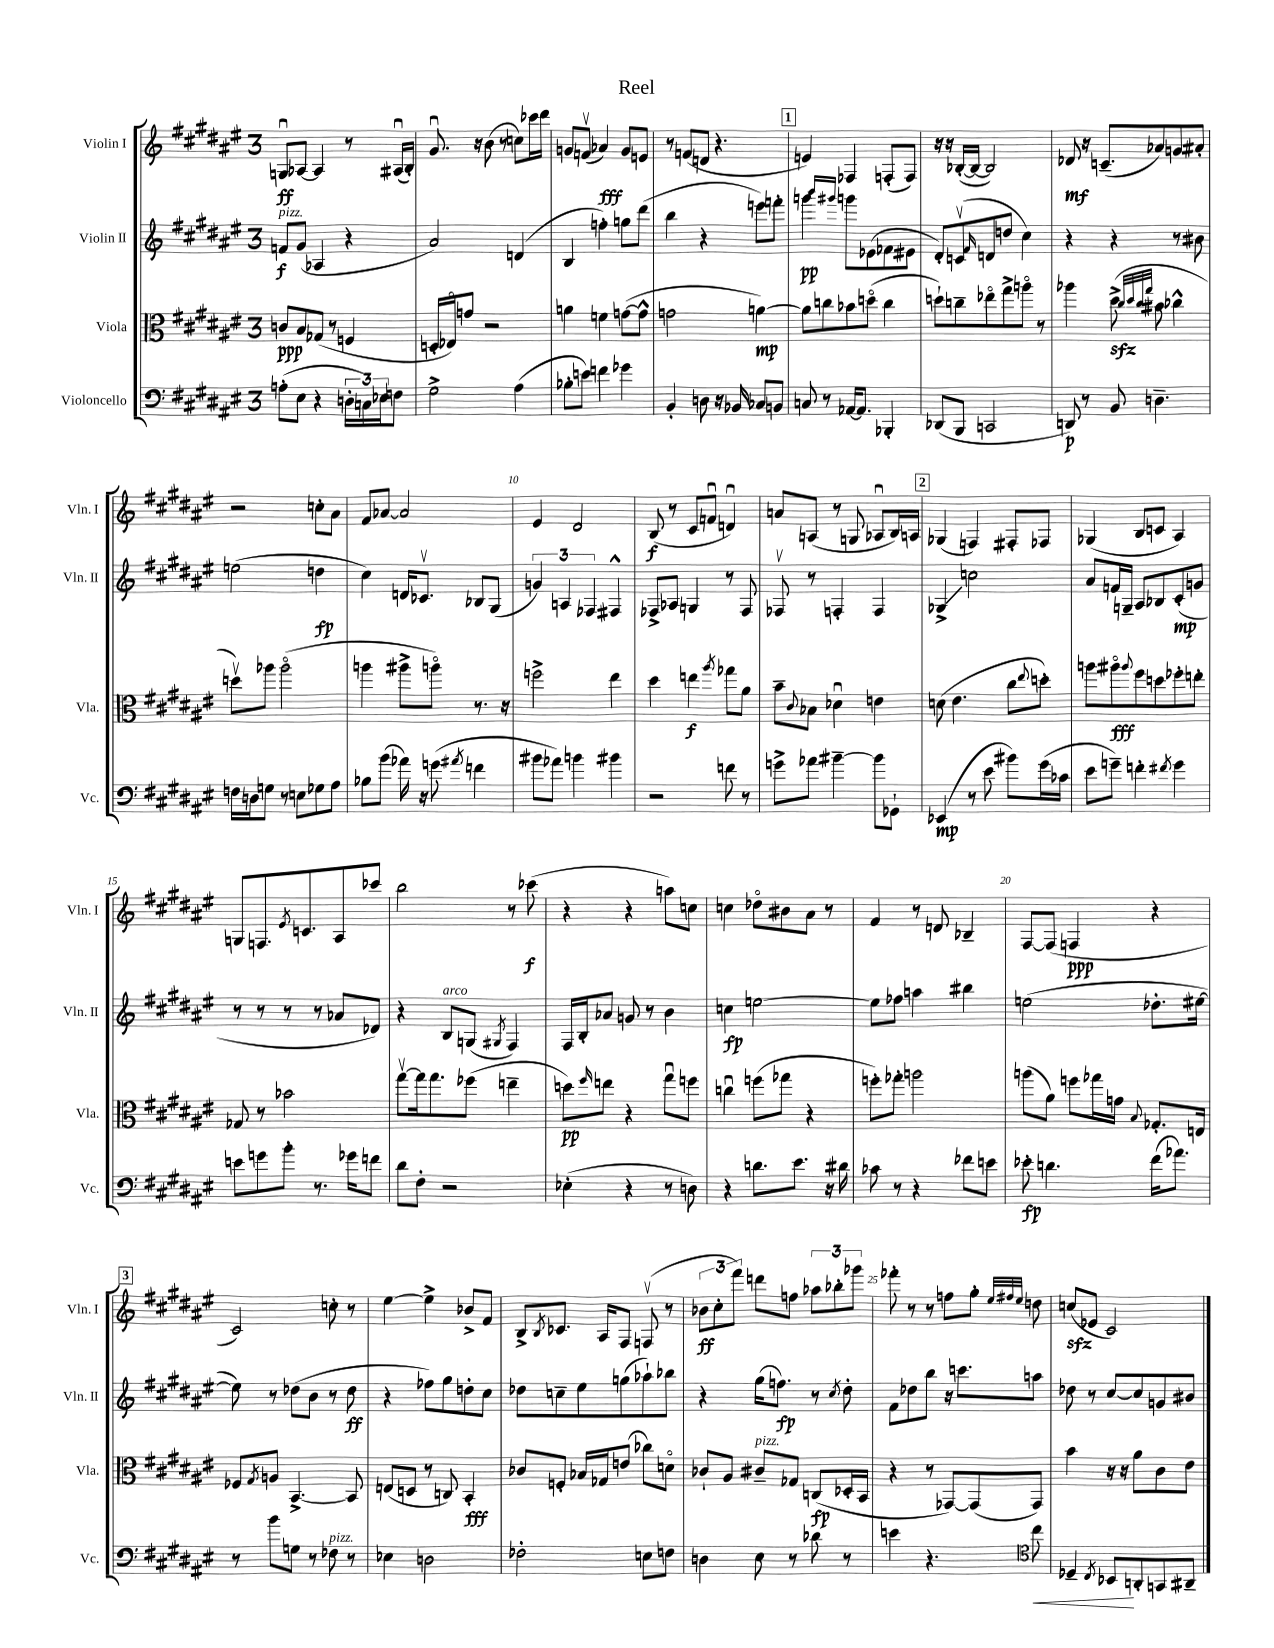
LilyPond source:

\header { title = "Reel" }
<<
\new StaffGroup <<
\new Staff = "s0" \with { instrumentName = "Violin I" shortInstrumentName = "Vln. I" } {
    \clef treble \key fis \major \once \override Staff.TimeSignature.style = #'single-digit \time 3/4
    g8\downbow\ff aes8~ aes4 r8 ais16\downbow( b16-.) |
    gis'8.\downbow r16 b'8( r8 c''8) ces'''16 dis'''16 |
    g'8 f'8\upbow( aes'4\fff) g'8 e'8 |
    r8 f'8( d'8 r4. |
    \mark \markup { \box "1" } e'4) fes4 f8-.( f8) |
    r16 r16 bes16~-.( bes16~ bes2) |
    des'8\mf r16 c'8.--( aes'8) g'8 ais'8-. |
    r2 c''8-. ais'8 |
    fis'8 aes'8~ aes'2 |
    eis'4 dis'2 |
    b8\f( r8 cis'8 f'8\downbow d'4\downbow) |
    a'8 a8( r8 g8 aes8\downbow b16) a16 |
    \mark \markup { \box "2" } ges4( f4) fis8-. fes8 |
    ges4( b8 c'8 ais4) |
    g8 f8. \acciaccatura { eis'8 } c'8. ais8 ces'''8 |
    b''2 r8 ces'''8\f( |
    r4 r4 a''8) c''8 |
    c''4 des''8\flageolet bis'8 ais'8 r8 |
    fis'4 r8 d'8 bes4-- |
    fis8~ fis8( f4\ppp r4 |
    \mark \markup { \box "3" } cis'2) c''8-. r8 |
    eis''4~ eis''4-> bes'8-> fis'8 |
    b8-> \acciaccatura { b8 } ces'8. ais16 fis8 f8\upbow( r8 |
    \tuplet 3/2 { bes'8\ff cis''8-. fis'''8) } d'''8 f''8 \tuplet 3/2 { aes''8 bes''8-. ges'''8 } |
    fes'''8-. r8 r8 f''8 gis''8-. \grace { eis''32 fis''32 eis''32 } d''8 |
    c''8\sfz( ees'8 cis'2) \bar "|." |
}
\new Staff = "s1" \with { instrumentName = "Violin II" shortInstrumentName = "Vln. II" } {
    \clef treble \key fis \major \once \override Staff.TimeSignature.style = #'single-digit \time 3/4
    f'8\f^\markup { \italic "pizz." } gis'8( aes4 r4 |
    ais'2) d'4( |
    b4 f''4-.) g''8 dis'''8( |
    b''4 r4 e'''8) f'''8-. |
    \mark \markup { \box "1" } g'''4\pp \grace { b'''16 gis'''16 } g'''8 ees'8( fes'8 eis'8 |
    dis'8-.) c'8\upbow( \grace { fis'16 } d'8 d''8 cis''4) |
    r4 r4 r8 bis'8 |
    e''2( d''4\fp |
    cis''4) d'16 ces'8.\upbow bes8 gis8( |
    \tuplet 3/2 { g'4) a4 fes4 } fis4-^ |
    fes8-> aes8 g4 r8 fes8 |
    fes8\upbow r8 f4-. f4 |
    \mark \markup { \box "2" } ges4->\glissando c''2 |
    ais'8 f'16 g16-- ais8 bes8 cis'8-.\mp( g'8 |
    r8 r8 r8 r8 aes'8 des'8) |
    r4 b8^\markup { \italic "arco" } g8( \acciaccatura { gis8 } fis4) |
    fis16 b16-. aes'8 g'8 r8 b'4 |
    c''4\fp e''2~ |
    e''8 fes''8 a''4 bis''4 |
    e''2( des''8.-. eis''16~ |
    \mark \markup { \box "3" } eis''8) r8 des''8( b'8 r8 des''8\ff |
    r4 fes''8) gis''8 d''8-. cis''8 |
    des''8 c''8-- eis''8 g''8( aes''8-!) bes''8 |
    r4 gis''16( f''8.\fp) r8 \acciaccatura { cis''8 } dis''8-. |
    fis'8 des''8 b''8 r16 c'''8. a''8 |
    des''8 r8 cis''8~ cis''8 g'8 bis'8 \bar "|." |
}
\new Staff = "s2" \with { instrumentName = "Viola" shortInstrumentName = "Vla." } {
    \clef alto \key fis \major \once \override Staff.TimeSignature.style = #'single-digit \time 3/4
    c'8\ppp b8 ges8( r8 f4 |
    d16-. ees16\flageolet) g'8 r2 |
    a'4 f'4 g'8~( g'8-^ |
    g'2 a'4~\mp) |
    \mark \markup { \box "1" } a'8 c''8 bes'8 d''8\flageolet( c''4 |
    d''8-!) c''8-- ees''8\flageolet gis''8-> a''8\flageolet r8 |
    aes''4 dis''8->\sfz( \grace { cis''32 dis''32 cis''32 gis''32 } bis'8 ces''4-^ |
    d''8\upbow) aes''8 aes''2\flageolet( |
    a''4 ais''8-> a''8\flageolet) r8. r16 |
    f''2-> eis''4 |
    dis''4 e''4\f \acciaccatura { ais''8 } ges''8 ais'8 |
    b'8-- \appoggiatura { cis'8 } bes8 des'4\downbow e'4 |
    \mark \markup { \box "2" } d'8( eis'4. cis''8 \appoggiatura { eis''8 } d''8-.) |
    a''8 ais''8\flageolet\fff \appoggiatura { ais''8 } fis''8 d''8 fes''8-. e''8-. |
    ges8 r8 bes'2 |
    gis''8~\upbow gis''16 gis''8. fes''8( e''4-- |
    d''8\pp) \grace { fis''16 } e''8 r4 gis''8\downbow f''8 |
    c''4\downbow f''8( ges''8 r4 |
    f''8-.) ges''8-. a''2 |
    a''8( ais'8) f''8 ges''16 g'16 \appoggiatura { b8 } ges8.-. e16 |
    \mark \markup { \box "3" } fes8 \acciaccatura { gis8 } a8 b,4.~-> b,8 |
    e8( d8 r8 c8) b,4-.\fff |
    ces'8 f8-. bes16 ges16 e'8( ces''8) d'8\flageolet |
    ces'8-! ais8 cis'8--^\markup { \italic "pizz." } ges8 c8\fp( des16-. b,16 |
    r4 r8 ges,8~) ges,8( ges,8) |
    b'4 r16 r16 ais'8 cis'8 eis'8 \bar "|." |
}
\new Staff = "s3" \with { instrumentName = "Violoncello" shortInstrumentName = "Vc." } {
    \clef bass \key fis \major \once \override Staff.TimeSignature.style = #'single-digit \time 3/4
    a8-.( eis8 r4 \tuplet 3/2 { d16-. c16) ees16 } f8 |
    gis2-> ais4( |
    bes8-. e'8) f'4 ges'4 |
    b,4-. d8 r16 bes,16 ces8 b,8 |
    \mark \markup { \box "1" } c8 r8 aes,16~ aes,8. bes,,4-. |
    des,8( b,,8 c,2 |
    d,8\p) r8 b,8 d4.-- |
    f16 d16 g8 r8 e8 ges8 ais8 |
    bes8 b'8( aes'16) r16 g'8( \acciaccatura { ais'8 } f'4 |
    bis'8 aes'8) b'4 bis'4 |
    r2 f'8 r8 |
    g'8-> aes'8 bis'4~-- bis'8 ges,8-! |
    \mark \markup { \box "2" } ees,4\mp( r8 eis'8 bis'8) gis'16( ces'16 |
    eis'8 g'8--) f'4-. \acciaccatura { fis'8 } g'4 |
    e'8 g'8 b'8-. r8. ges'16 f'8 |
    dis'8 fis8-. r2 |
    ees4-.( r4 r8 d8) |
    r4 d'8. eis'8. r16 dis'16 |
    ces'8 r8 r4 fes'8 e'8 |
    ees'8-.\fp d'4. fis'16( aes'8.) |
    \mark \markup { \box "3" } r8 b'8 g8 r8 fes8^\markup { \italic "pizz." } r8 |
    ees4 d2 |
    fes2-. e8 f8 |
    d4 eis8 r8 des'8 r8 |
    e'4 r4. \clef tenor cis''8\< |
    des4-- \acciaccatura { cis8 } bes,8\! a,8-. g,8 ais,8-- \bar "|." |
}
>>
>>
\layout { \context { \Score \override BarNumber.break-visibility = ##(#f #t #t) barNumberVisibility = #(every-nth-bar-number-visible 5) } }
